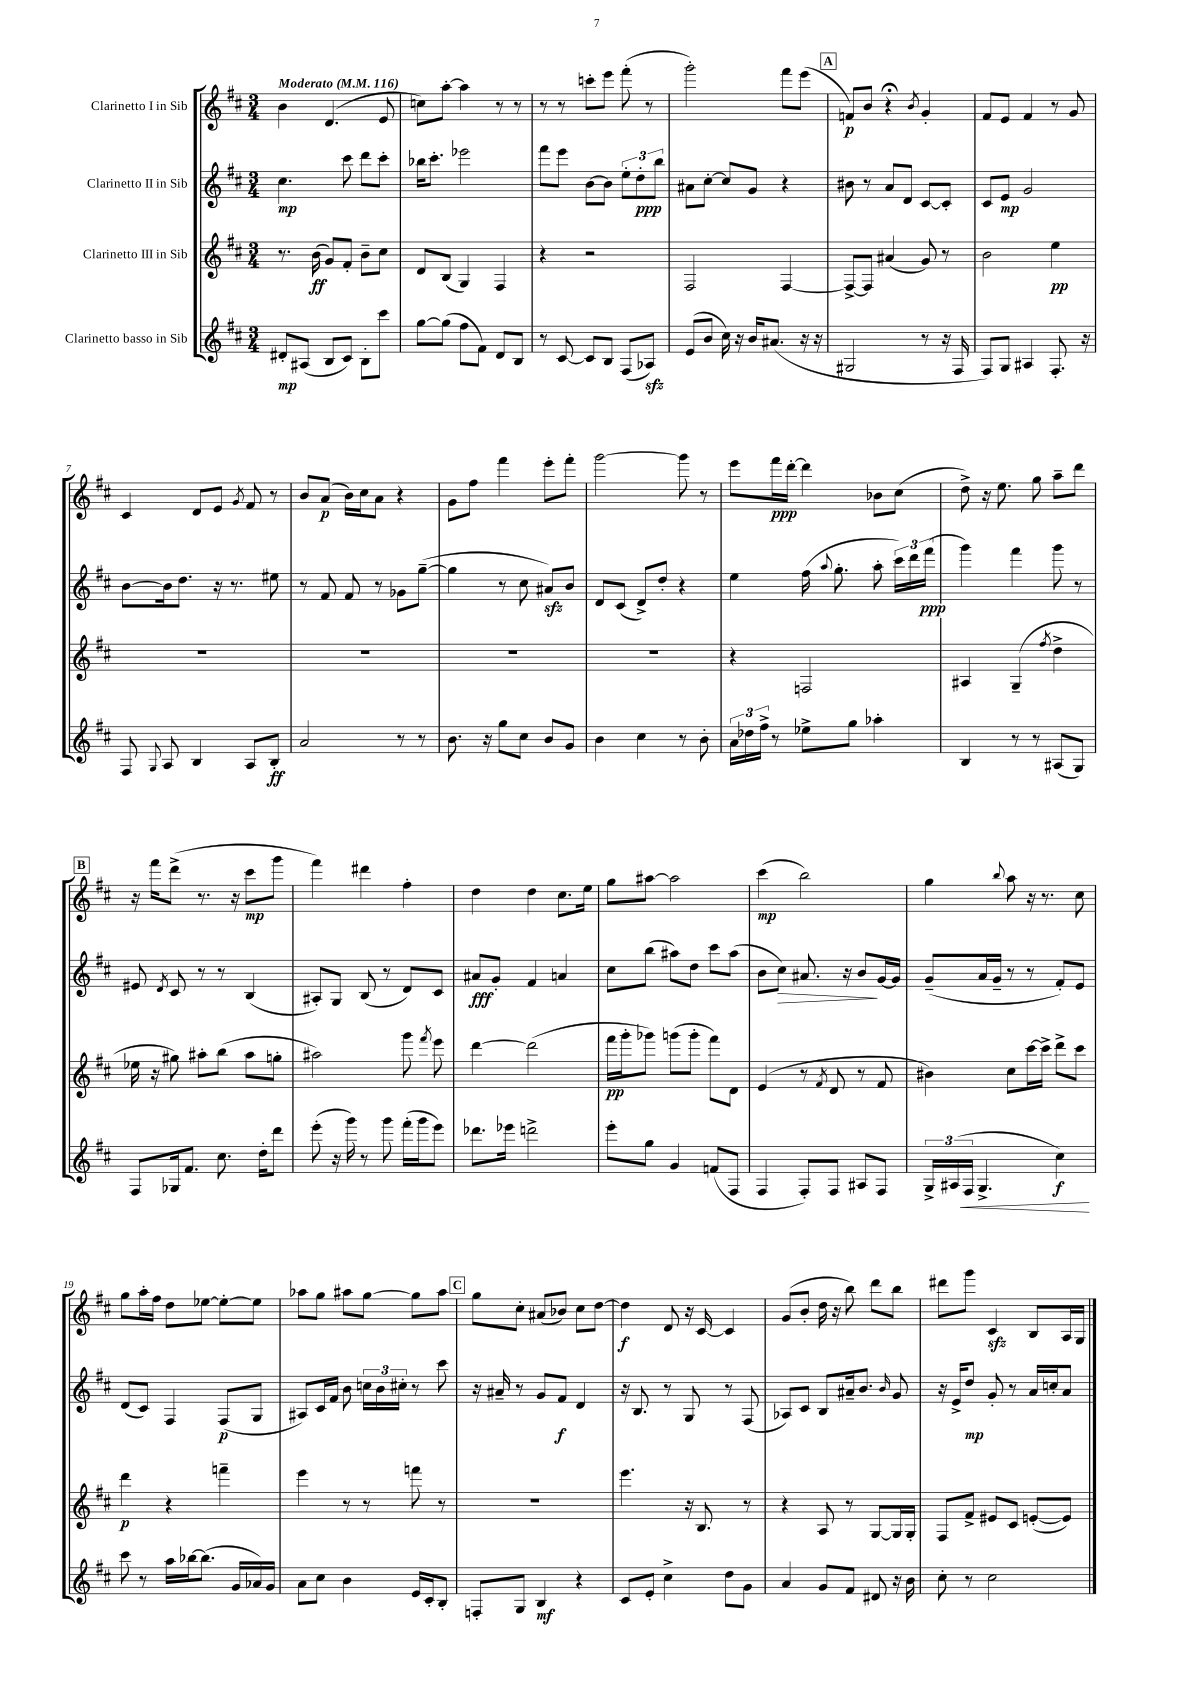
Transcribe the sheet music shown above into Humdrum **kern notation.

**kern	**kern	**kern	**kern
*staff4	*staff3	*staff2	*staff1
*clefG2	*clefG2	*clefG2	*clefG2
*k[f#c#]	*k[f#c#]	*k[f#c#]	*k[f#c#]
*M3/4	*M3/4	*M3/4	*M3/4
*MM116	*MM116	*MM116	*MM116
8d#'	8.r	4.cc#	4b
(8A#	.	.	.
.	(16b	.	.
8B	8g)	.	(4.d
8c#)	8f#'	8ccc#	.
8B'	8b~	8ddd	.
8ccc#	8cc#	8ccc#'	8e
=	=	=	=
[8gg	8d	16bb-	8cc)
.	.	8.ccc#'	.
(8gg]	(8B	.	[8aa'
8ff#	4G)	2eee-	4aa]
8f#)	.	.	.
8d	4F#	.	8r
8B	.	.	8r
=	=	=	=
8r	4r	8fff#	8r
[8c#	.	8eee	8r
8c#]	2r	[8b	8ccc'
8B	.	8b]	8eee
(8F#	.	12ee'	(8fff#'
.	.	12dd'	.
8A-)	.	.	8r
.	.	12bb	.
=	=	=	=
(8e	2F#	8a#	2ggg')
8b	.	[8cc#'	.
16cc#)	.	8cc#]	.
16r	.	.	.
16b	.	8g	.
(8.a#	.	.	.
.	[4F#	4r	8fff#
16r	.	.	(8eee
16r	.	.	.
=	=	=	=
2G#	8F#^_	8b#	8f)
.	8F#]	8r	8b
.	(4a#	8a	4r;
.	.	8d	.
.	.	.	8qb
8r	8g)	[8c#	4g'
16r	8r	8c#']	.
16F#	.	.	.
=	=	=	=
8F#)	2b	8c#	8f#
8G	.	8e	8e
4A#	.	2g	4f#
8.F#'	4ee	.	8r
.	.	.	8g
16r	.	.	.
=	=	=	=
8F#	2.r	[8b	4c#
8qqG	.	.	.
8A	.	16b]	.
.	.	8.dd	.
4B	.	.	8d
.	.	16r	8e
.	.	8.r	.
.	.	.	8qg
8A	.	.	8f#
8B'	.	8ee#	8r
=	=	=	=
2a	2.r	8r	8b
.	.	8f#	(8a
.	.	8f#	16b)
.	.	.	16cc#
.	.	8r	8a
8r	.	8g-	4r
8r	.	([8gg~	.
=	=	=	=
8.b	2.r	4gg]	8g
.	.	.	8ff#
16r	.	.	.
8gg	.	8r	4fff#
8cc#	.	8cc#	.
8b	.	8a#)	8eee'
8g	.	8b	8fff#'
=	=	=	=
4b	2.r	8d	[2ggg
.	.	(8c#	.
4cc#	.	8d^)	.
.	.	8dd'	.
8r	.	4r	8ggg]
8b'	.	.	8r
=	=	=	=
24a	4r	4ee	8eee
24dd-	.	.	.
24ff#^	.	.	.
8r	.	.	16fff#
.	.	.	[16ddd'
8ee-^	2F	(16ff#	4ddd]
.	.	8qqaa	.
.	.	8.gg'	.
8gg	.	.	.
4aa-'	.	8aa'	8b-
.	.	24ccc#)	(8cc#
.	.	24ddd	.
.	.	(24fff#	.
=	=	=	=
4B	4A#	4ggg)	8dd^)
.	.	.	16r
.	.	.	8.ee
8r	(4G~	4fff#	.
8r	.	.	8gg
.	8qff#	.	.
(8A#	4dd^	8ggg	8aa~
8G)	.	8r	8ddd
=	=	=	=
8F#	16ee-	8e#	16r
.	16r	.	16fff#
.	.	8qd	.
16G-	8gg#)	8c#	(8ddd^
8.f#	.	.	.
.	8aa#'	8r	8.r
8.cc#	(8bb	8r	.
.	.	.	16r
.	8aa#	(4B	8ccc#
16dd'	.	.	.
8ddd	8gg'	.	8ggg
=	=	=	=
(8eee'	2aa#)	8A#')	4fff#)
16r	.	8G	.
16ggg)	.	.	.
8r	.	(8B	4ddd#
8ggg	.	8r	.
(16fff#'	8ggg	8d)	4ff#'
16ggg	.	.	.
.	8qfff#	.	.
8eee)	8eee	8c#	.
=	=	=	=
8.ddd-	[4ddd	8a#	4dd
.	.	8g'	.
16eee-	.	.	.
2ddd^	(2ddd]	4f#	4dd
.	.	4a	8.cc#
.	.	.	16ee
=	=	=	=
8eee'	16fff#	8cc#	8gg
.	16ggg'	.	.
8gg	8ggg-)	(8bb	[8aa#
4g	(8ggg	8aa#)	2aa#]
.	8ggg'	8dd	.
(8f	8fff#)	8ccc#	.
8F#	8d	(8aa#	.
=	=	=	=
4F#	(4e	8b	(4ccc#
.	.	8cc#)	.
8F#')	8r	8.a#	2bb)
.	8qf#	.	.
8F#	8d	.	.
.	.	16r	.
8A#	8r	8b	.
8F#	8f#	[16g	.
.	.	16g]	.
=	=	=	=
24G^	4b#)	(8g~	4gg
(24A#	.	.	.
24F#	.	.	.
4.G^	.	16a	.
.	.	16g~	.
.	.	.	8qqbb
.	8cc#	8r	8aa
.	[16ccc#	8r	16r
.	16ccc#^]	.	8.r
4cc#)	8ddd^	8f#')	.
.	8ccc#	8e	8cc#
=	=	=	=
8ccc#	4ddd	(8d	8gg
8r	.	8c#)	16aa'
.	.	.	16ff#
16aa	4r	4F#	8dd
[16bb-	.	.	.
(8.bb-]	.	.	[8ee-
.	4fff~	(8F#	8ee-'_
16g	.	.	.
16a-)	.	8G	8ee-]
16g	.	.	.
=	=	=	=
8a	4eee	8A#)	8aa-
8cc#	.	16c#	8gg
.	.	16f#	.
4b	8r	8b	8aa#
.	8r	24cc	[8gg
.	.	24b	.
.	.	24cc#'	.
16e	8fff	8r	8gg]
16c#'	.	.	.
8B'	8r	8ccc#	8aa#
=	=	=	=
8F'	2.r	16r	8gg
.	.	16a#~	.
8G	.	8r	8cc#'
4B	.	8g	(8a#
.	.	8f#	8b-)
4r	.	4d	8cc#
.	.	.	[8dd
=	=	=	=
8c#	4.eee	16r	4dd]
.	.	8.B	.
8e'	.	.	.
4cc#^	.	8r	8d
.	16r	8G	16r
.	8.B	.	[16c#
8dd	.	8r	4c#]
8g	8r	(8F#	.
=	=	=	=
4a	4r	8A-)	(8g
.	.	8c#	8b'
8g	8A	8B	16dd
.	.	.	16r
8f#	8r	16a#~	8bb)
.	.	8.b	.
8d#	[8G	.	8ddd
.	.	16qqb	.
16r	16G]	8g	8bb
16b	16G'	.	.
=	=	=	=
8cc#'	8F#	16r	8ddd#
.	.	16e^	.
8r	8f#^	8dd	8ggg
2cc#	8e#	8g'	4c#
.	8c#	8r	.
.	([8e'	16a	8B
.	.	16cc'	.
.	8e])	8a	16A
.	.	.	16G
==	==	==	==
*-	*-	*-	*-
